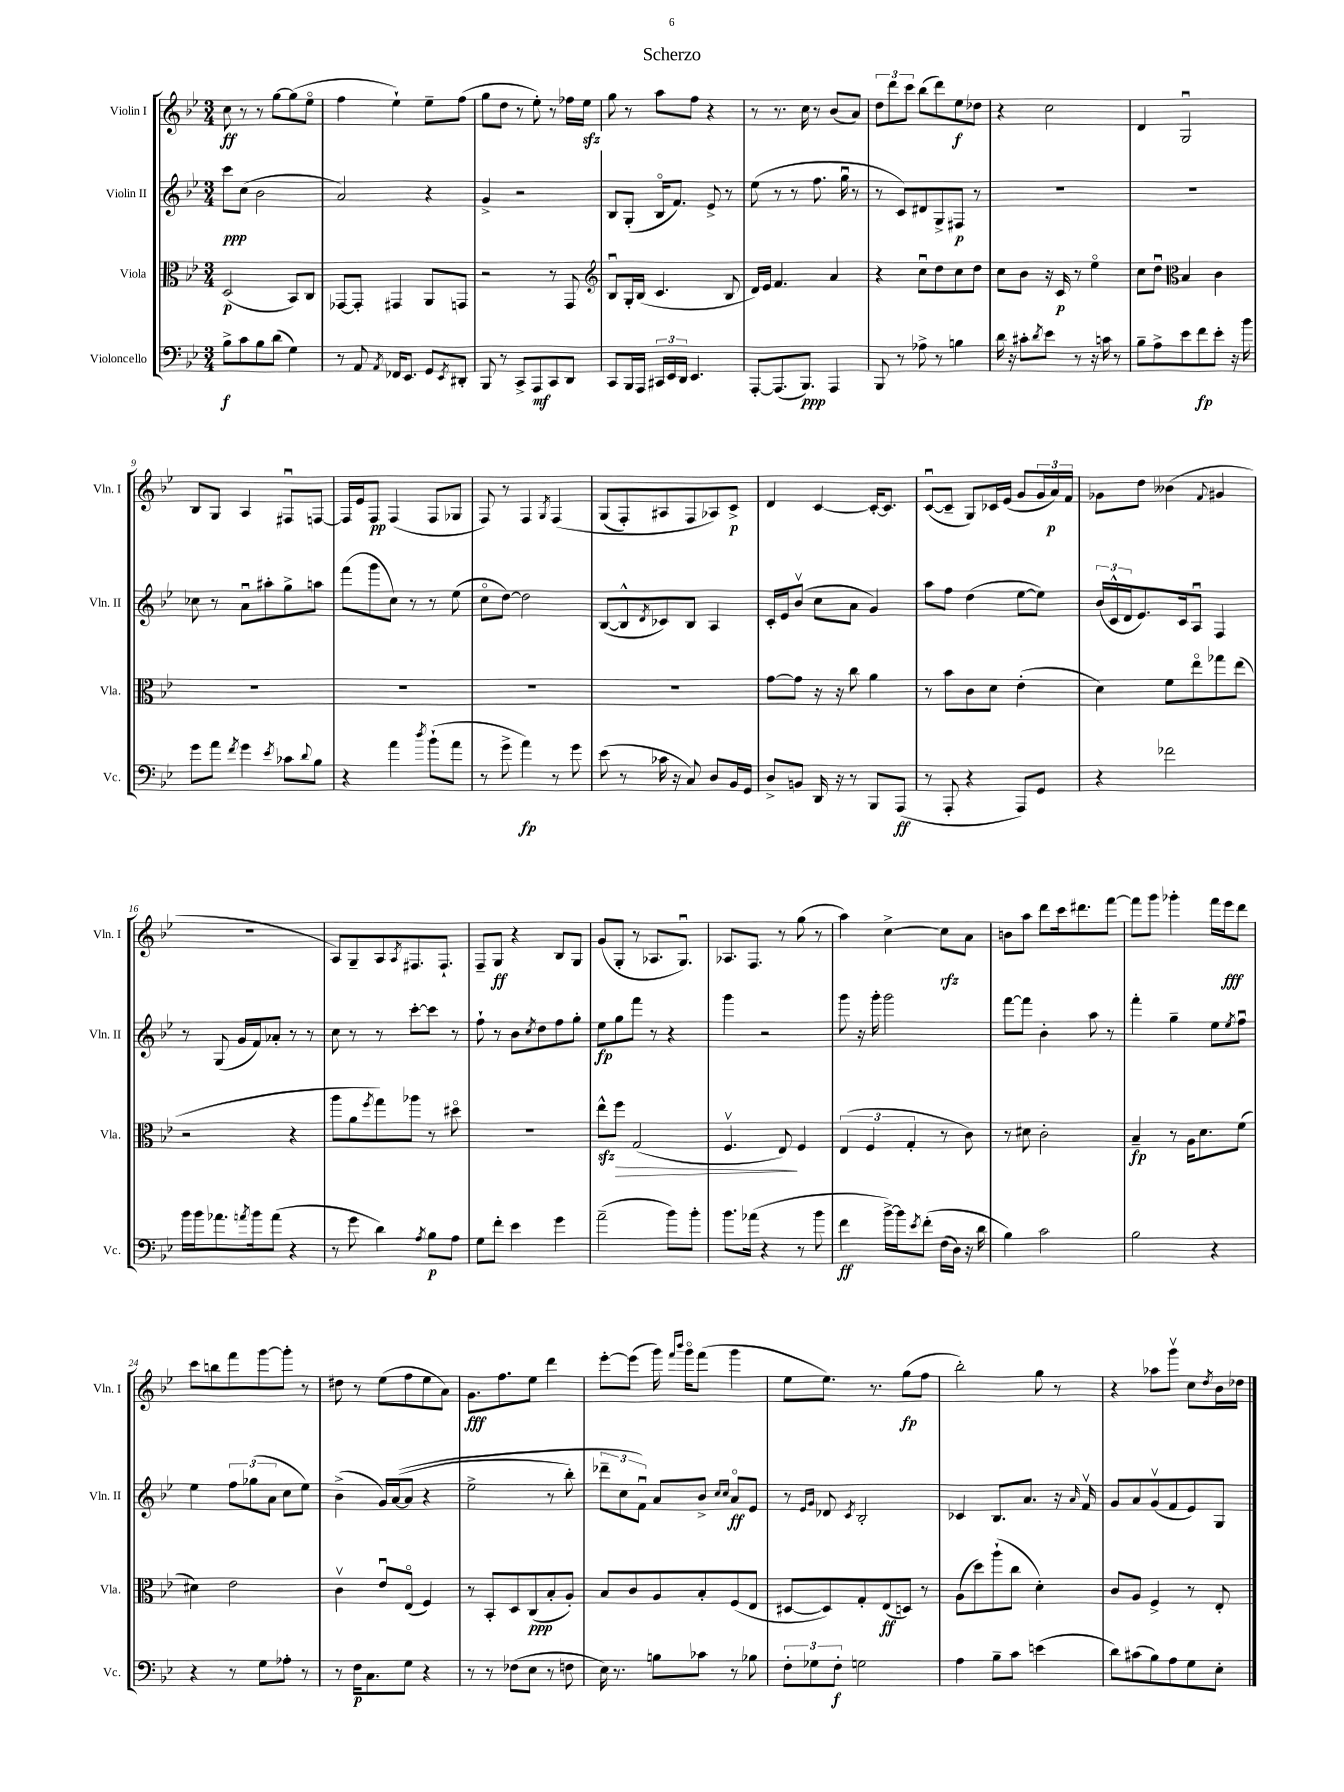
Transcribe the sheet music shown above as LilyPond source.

\header { title = "Scherzo" }
<<
\new StaffGroup <<
\new Staff = "s0" \with { instrumentName = "Violin I" shortInstrumentName = "Vln. I" } {
    \clef treble \key bes \major \numericTimeSignature \time 3/4
    c''8\ff r8 r8 g''8~ g''8( ees''8\flageolet |
    f''4 ees''4-!) ees''8-- f''8( |
    g''8 d''8 r8 ees''8-.) r8 fes''16 ees''16\sfz |
    g''8 r8 a''8 f''8 r4 |
    r8 r8. c''16 r8 bes'8( a'8) |
    \tuplet 3/2 { d''8 d'''8 c'''8 } bes''8( d'''8) ees''8\f des''8 |
    r4 c''2 |
    d'4 g2\downbow |
    bes8 g8 a4 fis8\downbow f8~ |
    f16 ees'16 f8\pp f4( f8 ges8 |
    f8) r8 f4 \acciaccatura { g8 } f4\( |
    g8( f8-.) ais8 f8 aes8\) c'8->\p |
    d'4 c'4~ c'16~-. c'8. |
    c'8~\downbow( c'8-- g8) ces'16 ees'16( g'8 \tuplet 3/2 { g'16 a'16\p) f'16 } |
    ges'8 d''8 beses'4( \appoggiatura { f'8 } gis'4 |
    R2. |
    a8) g8-- a8 \acciaccatura { a8 } fis8. fis8.-! |
    f8-- g8\ff r4 bes8 g8 |
    g'8( g8-. r8 aes8. g8.\downbow) |
    aes8. f8. r8 g''8( r8 |
    a''4) c''4~-> c''8\rfz a'8 |
    b'8 a''8 d'''8 c'''16 dis'''8. f'''8~ |
    f'''8 g'''8 ges'''4-. f'''16 ees'''16\fff d'''8 |
    c'''8 b''8 f'''8 g'''8~ g'''8-. r8 |
    dis''8 r8 ees''8( f''8 ees''8 a'8) |
    g'8.\fff f''8. ees''8 d'''4 |
    ees'''8~-. ees'''8( g'''16) \grace { f'''16 bes'''16 } g'''16\flageolet f'''8( g'''4 |
    ees''8 ees''8.) r8. g''8\fp( f''8 |
    bes''2-.) g''8 r8 |
    r4 aes''8 g'''8\upbow c''8 \acciaccatura { d''8 } bes'16 des''16 \bar "|." |
}
\new Staff = "s1" \with { instrumentName = "Violin II" shortInstrumentName = "Vln. II" } {
    \clef treble \key bes \major \numericTimeSignature \time 3/4
    c'''8\ppp c''8( bes'2 |
    a'2) r4 |
    g'4-> r2 |
    bes8 g8-.( bes16\flageolet f'8.) ees'8-> r8 |
    ees''8( r8 r8 f''8. g''16\downbow r8 |
    r8 c'8) dis'8 g8-> fis8\p r8 |
    R2. |
    R2. |
    ces''8 r8 a'8\downbow ais''8-. g''8-> a''8 |
    f'''8( g'''8 c''8) r8 r8 ees''8( |
    c''8\flageolet d''8~) d''2 |
    bes8~( bes8-^ \acciaccatura { d'8 } ces'8) bes8 a4 |
    c'16-. ees'16 bes'8\upbow( c''8 a'8 g'4) |
    a''8 f''8 d''4( ees''8~ ees''8) |
    \tuplet 3/2 { bes'16( c'16-^ d'16 } ees'8.) c'16 a8\downbow f4 |
    r8 g8( g'16 f'16) aes'8-. r8 r8 |
    c''8 r8 r8 c'''8~-. c'''8 r8 |
    f''8-! r8 bes'8 \acciaccatura { c''8 } d''8 f''8 g''8-. |
    ees''8\fp g''8 f'''8 r8 r4 |
    g'''4 r2 |
    g'''8 r16 g'''16-. g'''2 |
    f'''8~ f'''8 bes'4-. a''8 r8 |
    f'''4-. g''4-- ees''8 \acciaccatura { ees''8 } f''8\downbow |
    ees''4 \tuplet 3/2 { f''8 ges''8( a'8 } c''8 ees''8) |
    bes'4->( g'16) a'16~(\( a'8 r4 |
    ees''2-> r8 bes''8-.) |
    \tuplet 3/2 { des'''8-- c''8 f'8\downbow\) } a'8 bes'8-> \grace { c''16 c''16 } a'8\flageolet\ff ees'8 |
    r8 \grace { ees'16 g'16 } des'8 \acciaccatura { c'8 } bes2-. |
    ces'4 bes8. a'8. r16 \grace { a'16 } f'16\upbow |
    g'8 a'8 g'8\upbow( f'8 ees'8) g8 \bar "|." |
}
\new Staff = "s2" \with { instrumentName = "Viola" shortInstrumentName = "Vla." } {
    \clef alto \key bes \major \numericTimeSignature \time 3/4
    d2\p( bes,8) c8 |
    ges,8~ ges,8-. gis,4 a,8 g,8 |
    r2 r8 g,8 |
    \clef treble bes8\downbow g16-. bes16( c'4. bes8 |
    d'16) ees'16 f'4. a'4 |
    r4 c''8\downbow d''8 c''8 d''8 |
    c''8 bes'8 r16 c'16\p r8 ees''4\flageolet |
    c''8 d''8\downbow \clef alto bes4 c'4 |
    R2. |
    R2. |
    R2. |
    R2. |
    g'8~ g'8 r16 r16 c''8 a'4 |
    r8 bes'8 c'8 d'8 ees'4-.( |
    d'4) f'8 ees''8\flageolet ges''8 ees''8( |
    r2 r4 |
    a''8 a'8 \acciaccatura { f''8 } g''8) aes''8 r8 dis''8\flageolet |
    R2. |
    ees''8-^\sfz f''8\> g2( |
    f4.\upbow ees8\!) f4 |
    \tuplet 3/2 { ees4( f4 g4-. } r8 c'8) |
    r8 dis'8 c'2-. |
    bes4--\fp r8 a16 d'8. f'8( |
    dis'4) ees'2 |
    c'4\upbow ees'8\downbow ees8\flageolet( f4) |
    r8 bes,8-. d8 c8\ppp( bes8-. a8-.) |
    bes8 c'8 a8 bes8-. f8( ees8 |
    dis8~ dis8) g8-. ees8\ff( d8) r8 |
    a8( d''8) a''8-!( c''8 d'4-.) |
    c'8 a8 f4-> r8 ees8-. \bar "|." |
}
\new Staff = "s3" \with { instrumentName = "Violoncello" shortInstrumentName = "Vc." } {
    \clef bass \key bes \major \numericTimeSignature \time 3/4
    bes8->\f c'8 bes8 d'8( g4) |
    r8 a,8 \acciaccatura { a,8 } fes,16 ees,8. g,8 \acciaccatura { ees,8 } dis,8-. |
    bes,,8 r8 c,8-> a,,8\mf c,8 d,8 |
    c,8 bes,,16 a,,16 \tuplet 3/2 { cis,16 ees,16 d,16 } ees,4. |
    a,,8~-. a,,8.( bes,,8.\ppp) a,,4 |
    bes,,8 r8 aes8-> r8 b4 |
    d'16 r16 cis'8-. \acciaccatura { d'8 } ees'8 r8 r16 c'16 r8 |
    bes8-- a8-> ees'8 f'8\fp ees'8-. r16 bes'16 |
    g'8 a'8 \acciaccatura { f'8 } g'4 \acciaccatura { ees'8 } ces'8 \appoggiatura { d'8 } bes8 |
    r4 a'4 \acciaccatura { d''8 } bes'8-!( a'8 |
    r8 g'8-> a'4\fp) r8 g'8 |
    ees'8( r8 ces'16 r16 c8) d8 bes,16 g,16 |
    d8-> b,8 d,16 r16 r8 bes,,8 a,,8\ff( |
    r8 a,,8-. r4 a,,8) g,8 |
    r4 fes'2 |
    bes'16 bes'16 aes'8. \acciaccatura { a'8 } bes'16 a'8( r4 |
    r8 g'8 d'4) \acciaccatura { a8 } bes8\p a8 |
    g8 f'8-. ees'4 g'4 |
    a'2--( bes'8) bes'8-. |
    bes'8. aes'16( r4 r8 bes'8 |
    f'4\ff bes'16~->) bes'16 \acciaccatura { ees'8 } f'8-.\( f16( d16) r16 d'16 |
    bes4\) c'2 |
    bes2 r4 |
    r4 r8 g8 aes8-. r8 |
    r8 f16\p c8. g8 r4 |
    r8 r8 fes8( ees8 r8 f8 |
    ees16) r8. b8 ces'8 r8 bes8 |
    \tuplet 3/2 { f8-. ges8 f8-.\f } g2 |
    a4 bes8-- c'8 e'4( |
    d'8) cis'8( bes8) a8 g8 ees8-. \bar "|." |
}
>>
>>
